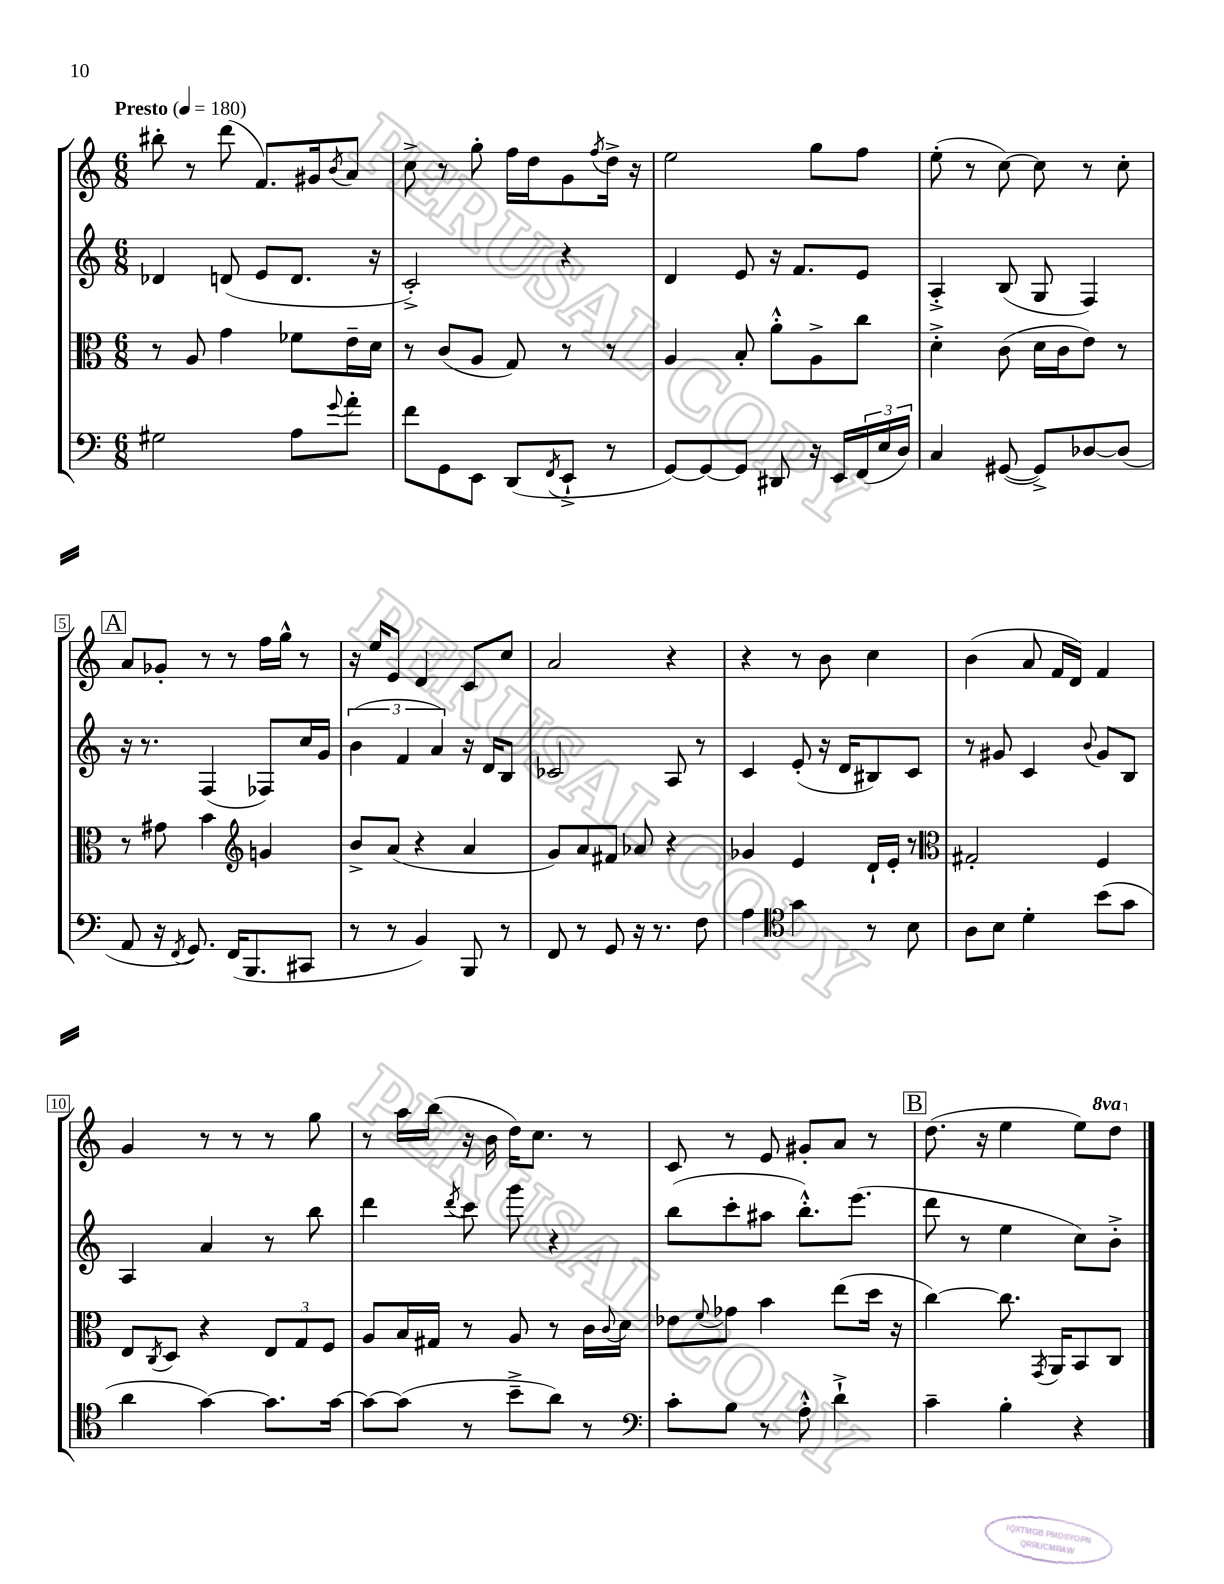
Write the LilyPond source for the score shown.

<<
\new StaffGroup <<
\new Staff = "s0" {
    \clef treble \key c \major \numericTimeSignature \time 6/8 \set Staff.ottavationMarkups = #ottavation-simple-ordinals \tempo "Presto" 4 = 180
    bis''8-. r8 d'''8( f'8.) gis'16 \acciaccatura { b'8 } a'8 |
    c''8-> r8 g''8-. f''16 d''16 g'8 \acciaccatura { f''8 } d''16-> r16 |
    e''2 g''8 f''8 |
    e''8-.( r8 c''8~) c''8 r8 c''8-. |
    \mark \markup { \box "A" } a'8 ges'8-. r8 r8 f''16 g''16-^ r8 |
    r16 e''16 e'8 d'4 c'8 c''8 |
    a'2 r4 |
    r4 r8 b'8 c''4 |
    b'4( a'8 f'16 d'16) f'4 |
    g'4 r8 r8 r8 g''8 |
    r8 a''16 b''16( r16 b'16 d''16) c''8. r8 |
    c'8 r8 e'8 gis'8-. a'8 r8 |
    \mark \markup { \box "B" } d''8.( r16 e''4 e''8) \ottava #1 d'''8 \ottava #0 \bar "|." |
}
\new Staff = "s1" {
    \clef treble \key c \major \numericTimeSignature \time 6/8
    des'4 d'8( e'8 d'8. r16 |
    c'2-.->) r4 |
    d'4 e'8 r16 f'8. e'8 |
    a4-.-> b8( g8 f4) |
    \mark \markup { \box "A" } r16 r8. f4( fes8) c''16 g'16 |
    \tuplet 3/2 { b'4( f'4 a'4) } r16 d'16 b8 |
    ces'2 a8 r8 |
    c'4 e'8-.( r16 d'16 bis8) c'8 |
    r8 gis'8 c'4 \appoggiatura { b'8 } gis'8 b8 |
    a4 a'4 r8 b''8 |
    d'''4 \acciaccatura { d'''8 } c'''8 g'''8 r4 |
    b''8( c'''8-. ais''8 b''8.-.-^) e'''8.( |
    \mark \markup { \box "B" } d'''8 r8 e''4 c''8) b'8-.-> \bar "|." |
}
\new Staff = "s2" {
    \clef alto \key c \major \numericTimeSignature \time 6/8
    r8 a8 g'4 fes'8 e'16-- d'16 |
    r8 c'8( a8 g8) r8 r8 |
    a4 b8-. a'8-.-^ a8-> c''8 |
    d'4-.-> c'8( d'16 c'16 e'8) r8 |
    \mark \markup { \box "A" } r8 gis'8 b'4 \clef treble g'4 |
    b'8-> a'8( r4 a'4 |
    g'8) a'8 fis'8 aes'8 r4 |
    ges'4 e'4 d'16-! e'16-. r8 |
    \clef alto gis2-. f4 |
    e8 \acciaccatura { c8 } d8 r4 \tuplet 3/2 { e8 g8 f8 } |
    a8 b16 gis16 r8 a8 r8 c'16 \appoggiatura { c'8 } d'16 |
    ees'8 \appoggiatura { f'8 } ges'8 b'4 e''8( d''16 r16 |
    \mark \markup { \box "B" } c''4~) c''8. \acciaccatura { g,8 } a,16 b,8 c8 \bar "|." |
}
\new Staff = "s3" {
    \clef bass \key c \major \numericTimeSignature \time 6/8
    gis2 a8 \appoggiatura { g'8 } a'8-. |
    f'8 g,8 e,8 d,8( \acciaccatura { f,8 } e,8-!-> r8 |
    g,8~) g,8~ g,8 dis,8 r16 e,16 \tuplet 3/2 { f,16( e16 d16) } |
    c4 gis,8~( gis,8->) des8~ des8( |
    \mark \markup { \box "A" } a,8 r16 \acciaccatura { f,8 } g,8.) f,16( b,,8. cis,8 |
    r8 r8 b,4) b,,8 r8 |
    f,8 r8 g,8 r16 r8. f8 |
    a4 \clef tenor g'4 r8 b8 |
    a8 b8 d'4-. b'8( g'8 |
    a'4 g'4~) g'8. g'16~ |
    g'8~ g'8( r8 b'8---> a'8) r8 |
    \clef bass c'8-. b8 r8 a8-.-^ d'4-!-> |
    \mark \markup { \box "B" } c'4-- b4-. r4 \bar "|." |
}
>>
>>
\layout { \context { \Score \override BarNumber.stencil = #(make-stencil-boxer 0.1 0.3 ly:text-interface::print) } }
